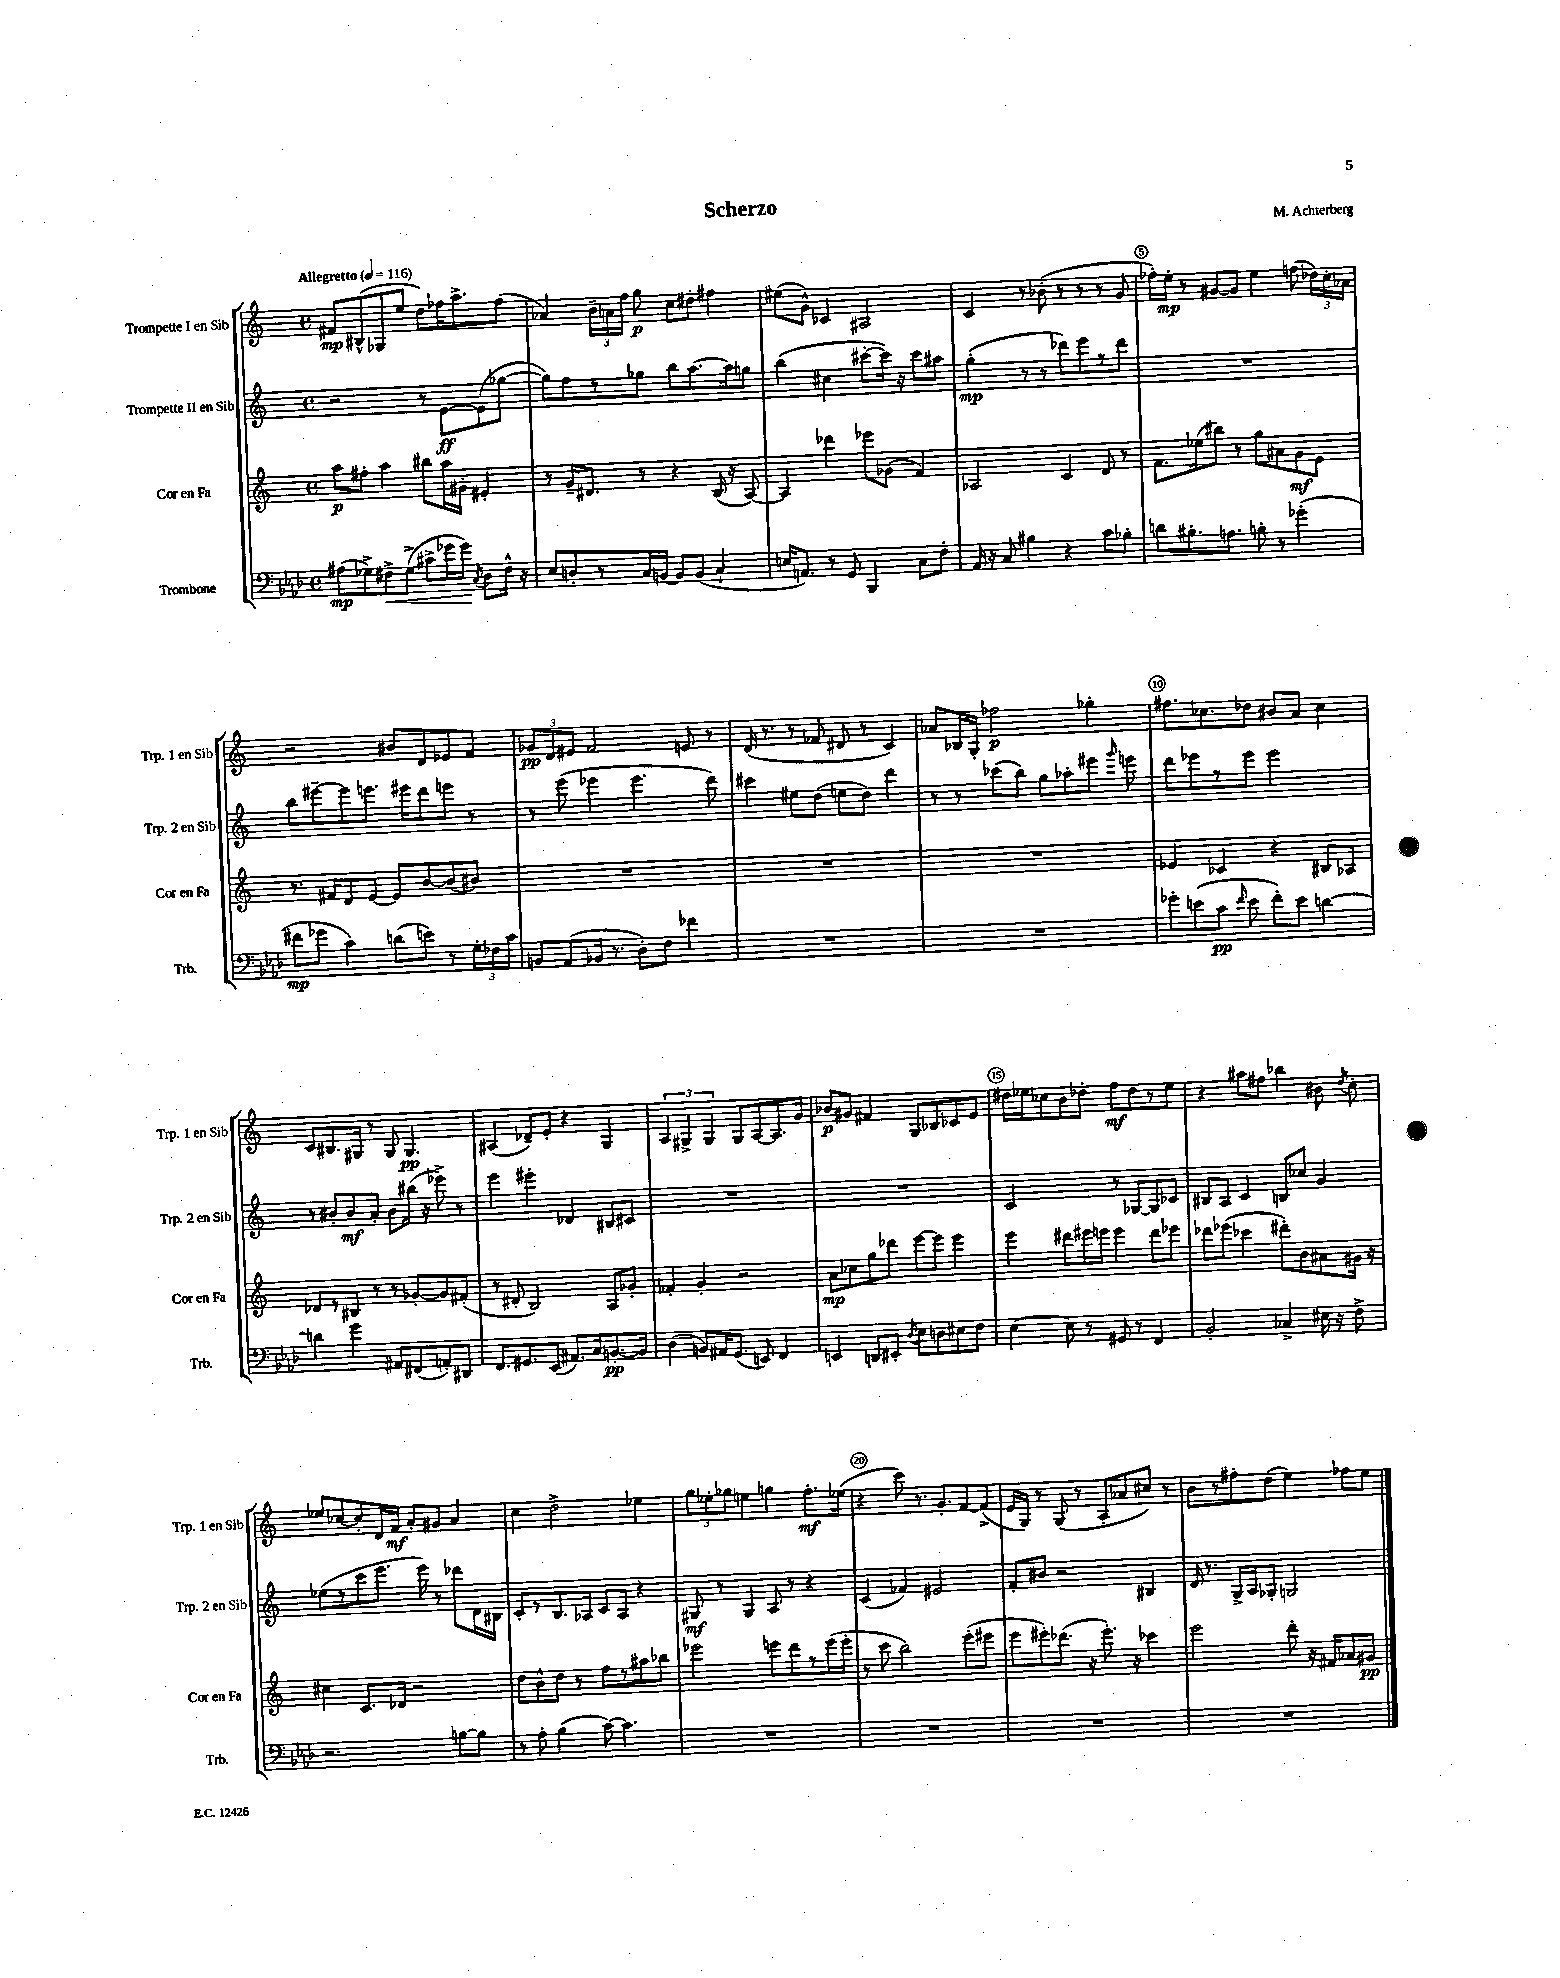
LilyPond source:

\header { title = "Scherzo" composer = "M. Achterberg" }
<<
\new StaffGroup <<
\new Staff = "s0" \with { instrumentName = "Trompette I en Sib" shortInstrumentName = "Trp. 1 en Sib" } {
    \clef treble \key c \major \defaultTimeSignature \time 4/4 \tempo "Allegretto" 4 = 116
    \autoBeamOff fis'8[\mp bis8-^( ges8 e''8] d''8[) fes''16 a''8.-> fes''8]( |
    aes'4) \tuplet 3/2 { b'16[-- a'16 f''16] } g''8\p c''8[ dis''8]-. fis''4 |
    eis''8[( g'8]-^) ces'4 ais2 |
    c'4 r8 bes'8-.( r8 r8 r8 g'8 |
    fes''16[-.) e''16]-.\mp r8 gis'8[~ gis'8] e''4 f''8( \tuplet 3/2 { des''16[) c''16-. aes'16] } |
    r2 bis'8[ d'8 ees'8 f'8] |
    \tuplet 3/2 { ges'8[\pp d'8 eis'8] } f'2 e'8 r8 |
    d'16( r8. r8 fes'8 dis'8 r8 c'4) |
    aes'8[ bes16 g16]-. fes''2\p ges''4-. |
    fis''8.[ ces''8. des''8] bis'8[ a'8] ces''4 |
    c'8[ bis8. gis16] r8 gis8 gis4.\pp |
    ais4( des'8[--) e'8]-. r4 g4 |
    \tuplet 3/2 { a4 gis4-> gis4 } gis8[ a8~ a8. g'16] |
    bes'8[\p gis'8] fis'4 g8[ bes8 ces'8 e'8] |
    dis''16[ ees''16 ces''8 b'8 des''8]-. f''8[\mf des''8 r8 ees''8] |
    r4 ais''8[ fis''8] bes''4 bis'8 \acciaccatura { d''8 } c''8-. |
    ees''8[ ces''8~ ces''8-. d'16 f'16]\mf a'8[-. gis'8] a'4 |
    c''4 d''2-> ees''4 |
    \tuplet 3/2 { g''8[ ees''8-. ges''8] } e''4 g''4 f''8.[-.\mf ees''16]( |
    r4 c'''8) r8. g'8.[-. f'8~ f'8]->( |
    e'16[ g16]) r8 g8( r8 a8[-. aes'8 cis''8]) r8 |
    b'8[ r8 fis''8-. d''8]( e''4) fes''8[ e''8] \bar "|." |
}
\new Staff = "s1" \with { instrumentName = "Trompette II en Sib" shortInstrumentName = "Trp. 2 en Sib" } {
    \clef treble \key c \major \defaultTimeSignature \time 4/4
    \autoBeamOff r2 r8 e'8[~\ff e'8( ges''8]~ |
    ges''8[) f''8 r8 ges''8] b''8[ a''8.~ a''16 g''8] |
    b''4( cis''4 cis'''8[~-. cis'''16]) r16 cis'''8[ ais''8] |
    g''4-.\mp( r8 r8 des'''8[) e'''8 r8 des'''8] |
    R1 |
    b''8[ eis'''8~-- eis'''8 e'''8.] eis'''16[ d'''8 e'''8] r8 |
    r8 e'''8( ees'''4 ees'''4. d'''8) |
    cis'''4 eis''8[ d''8]( e''8[ d''8]) d'''4 |
    r8 r8 ces'''8[( b''8]) g''8[ aes''8-. eis'''8] \grace { g'''16 } e'''8 |
    d'''8[ ees'''8 r8 ees'''8] ees'''2 |
    r8 bis'8[-. bis'8\mf a'8]-. bis'8[ bis''16]( r16 ees'''8->) r8 |
    e'''4 eis'''4-. des'4 bis8[ cis'8] |
    R1 |
    R1 |
    c'2 r8 ges8[~ ges8 ces'8] |
    bis8[ a8] c'4 b8[ ces''8] g'4 |
    ees''8[( r8 c'''8 e'''8.] e'''16) r8 des'''8[ d'16 bis16] |
    c'8[-. r8 b8. aes16] c'8[ aes8] r4 |
    gis8\mf r8 gis4 a8 r8 r4 |
    c'4( fes'4) eis'2 |
    f'8[-. bis'8] r2 bis4 |
    d'16 r8. g16[-> a16 ges8]-. g2 \bar "|." |
}
\new Staff = "s2" \with { instrumentName = "Cor en Fa" shortInstrumentName = "Cor en Fa" } {
    \clef treble \key c \major \defaultTimeSignature \time 4/4
    \autoBeamOff a''8[\p fis''8]-. a''4 bis''8[ a''16 gis'16]-. eis'4-. |
    r8 g'16[-- dis'8.] r8 r4 b16( r16 a8~) |
    a4 des'''4 ees'''8[ ges'8]( f'4) |
    aes2 c'4 d'8 r8 |
    f'8.[ ees''16( bis''8]) r8 g''8[ ais'8 g'8\mf e'8] |
    r8. fis'16[ d'8 e'8]~ e'8[ b'8~ b'8( bis'8]) |
    R1 |
    R1 |
    R1 |
    ees'4 ces'4 r4 bis8[ aes8] |
    des'8[ r8 bis8] r8 r8 ges'8[~-. ges'8 fis'8]-.( |
    r8 dis'8-. b2) a8[ ges'8]-. |
    fes'4-. g'4-. r2 |
    a'8[\mp ces''8 g''8 des'''8] e'''8[~ e'''8] e'''4 |
    e'''4 dis'''8[ eis'''16 e'''16] e'''4 dis'''8[ ees'''8] |
    des'''8[ ees'''8]( ces'''4 dis'''8[-.) b'8 ais'8 gis'16] r16 |
    cis''4 c'8.[ des'16] r2 |
    d''8[ b'8-^ d''8] r8 f''8[ r8 ais''8 bes''8] |
    ees'''2 e'''8[ d'''8 r8 e'''16( e'''16]-. |
    r8 c'''8 b''2) e'''8[-.( eis'''8] |
    e'''8[ eis'''8-.) des'''8.]( r16 eis'''8.-.) r16 ces'''4 |
    e'''2 d'''8-. r16 fis'16[ aes'8 gis'8]\pp \bar "|." |
}
\new Staff = "s3" \with { instrumentName = "Trombone" shortInstrumentName = "Trb." } {
    \clef bass \key aes \major \defaultTimeSignature \time 4/4
    \autoBeamOff ais8[\mp( ges8->) fis8->\< ges8]->( cis'8[-> ges'16 ges'16]\!) \acciaccatura { c8 } des8[ fis16]-^ r16 |
    ees8[ d8-. r8 c16 b,16]~ b,8[ b,8]( c4-! |
    e16[ a,8.]) r8 g,8 bes,,4 c8[ f8]-. |
    aes,16 r16 c8 bis4 r4 c'8[ bes8]-. |
    d'8[ bis8.-. a8.] b8-. r8 ges'4-.( |
    fis'8[\mp ges'8] c'4) d'8[( e'8]) r8 \tuplet 3/2 { g16[-. fes16 c'16] } |
    b,8[ aes,8( bes,16] r8. des8[-.) f8] fes'4 |
    R1 |
    R1 |
    ges'8[-. e'8( c'8]\pp \grace { f'16 } e'8 f'8[-.) e'8] d'4~ |
    d'4 g'4 ais,8[ fis,8( a,8-.) dis,8] |
    f,8.[ gis,8. ees,8]( ais,8.[) c16 b,8.~-.\pp b,16] |
    des4( b,8[) ais,16 g,8.]( e,8) f,4 |
    e,4 d,8[ eis,8]-. \acciaccatura { des8 } ees8[ d8 eis8 f8] |
    ees4~ ees8 r8 gis,8 r8 f,4 |
    bes,2-. ces4-> eis16 r16 f8-> |
    r2. b8[~ b8] |
    r8 aes8-. bes4( c'8~) c'4. |
    R1 |
    R1 |
    R1 |
    R1 \bar "|." |
}
>>
>>
\layout { \context { \Score \override BarNumber.break-visibility = ##(#f #t #t) barNumberVisibility = #(every-nth-bar-number-visible 5) \override BarNumber.stencil = #(make-stencil-circler 0.1 0.3 ly:text-interface::print) } }
